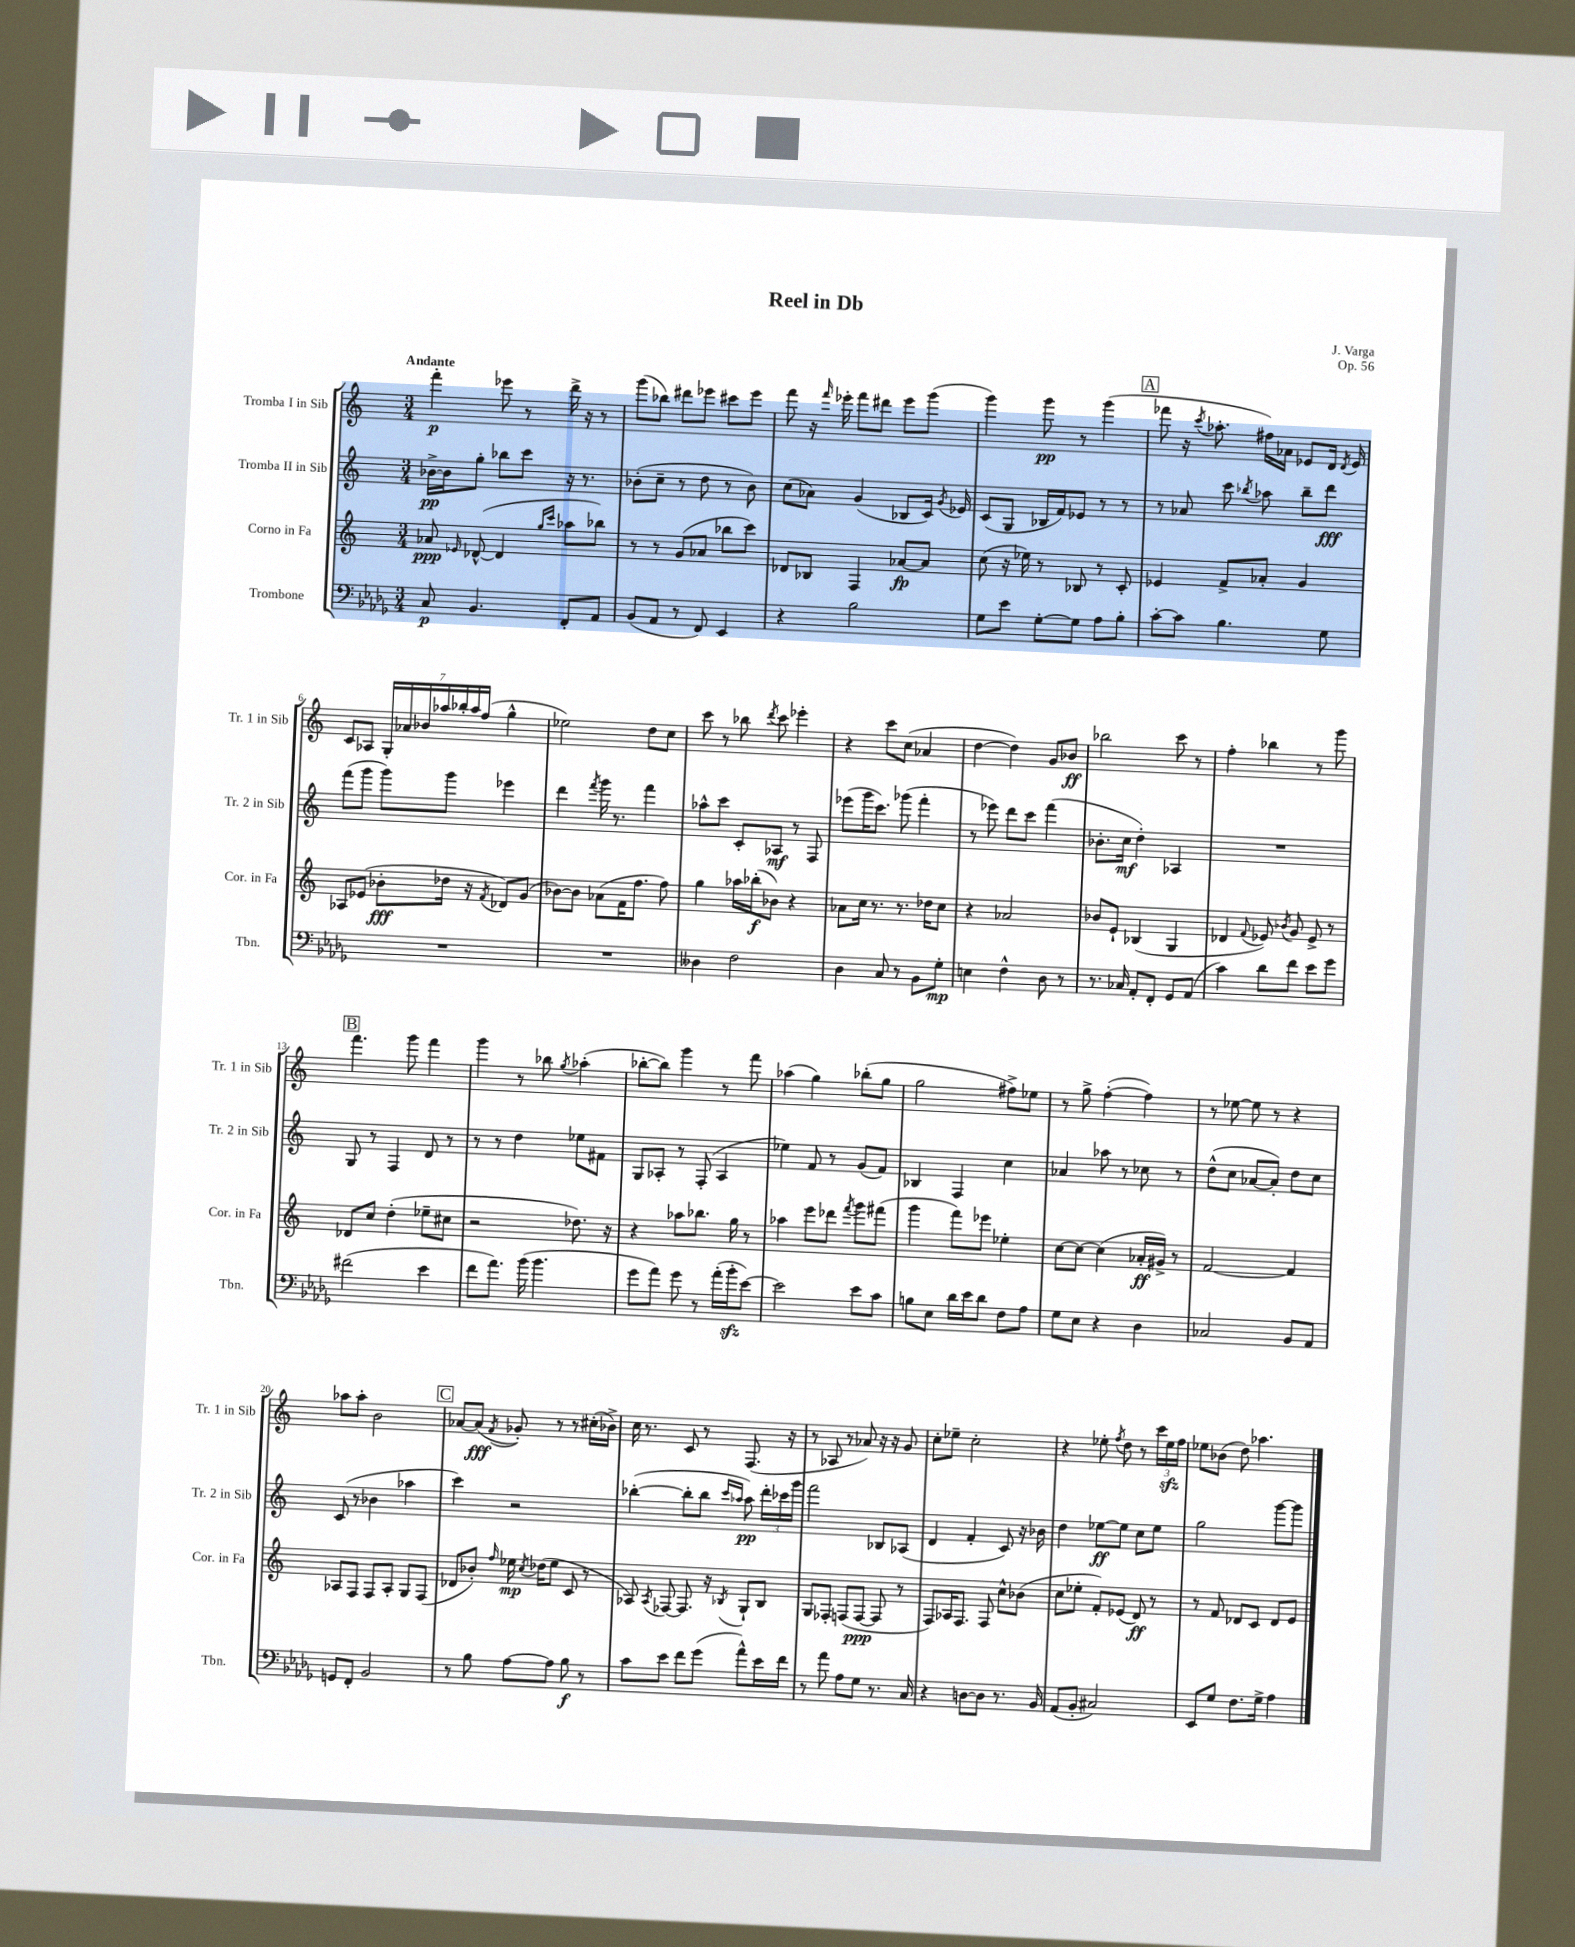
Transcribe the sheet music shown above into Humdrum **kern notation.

**kern	**kern	**kern	**kern
*staff4	*staff3	*staff2	*staff1
*clefF4	*clefG2	*clefG2	*clefG2
*k[b-e-a-d-g-]	*k[]	*k[]	*k[]
*M3/4	*M3/4	*M3/4	*M3/4
8C	8a-	[16b-^	4fff'
.	.	16b-]	.
.	16qqe-	.	.
4.BB-	([8d-^^	8gg'	.
.	4d-]	8bb-	8eee-
.	.	8ccc	8r
.	16qqgg	.	.
.	16qqccc	.	.
8FF'	8aa-	16r	16ddd^
.	.	8.r	16r
8AA-	8bb-)	.	8r
=	=	=	=
(8BB-	8r	(8b-'	(8ggg
8AA-	8r	8cc~	8bb-)
8r	(8g	8r	8ddd#
8FF)	8a-	8dd	8eee-
4EE-	8bb-	8r	8ccc#
.	8ccc)	8b-)	8eee-
=	=	=	=
4r	8d-	(8cc	8fff
.	8B-	8a-)	16r
.	.	.	16qqfff
.	.	.	16eee-'
2B-	4F	(4g	8fff
.	.	.	8ddd#
.	[8a-	8B-	8eee-
.	8a-]	16c)	(8ggg
.	.	8qg	.
.	.	16e-	.
=	=	=	=
8G-	(8cc	(8c	4ggg)
8e-	16r	8G	.
.	16ee-)	.	.
[8G-'	8r	16B-	8ggg
.	.	16f)	.
8G-]	8B-	8e-	8r
8A-	8r	8r	(4ggg
8B-'	8c'	8r	.
=	=	=	=
[8c'	4e-	8r	8fff-
8c]	.	8a-	16r
.	.	.	8qccc
.	.	.	8.aa-'
4.B-	8f^	8ccc	.
.	.	8qbb-	.
.	8a-'	8aa-	16ff#)
.	.	.	16a-
.	4g	8bb-~	8e-
8G-	.	8ddd	16d
.	.	.	8qd
.	.	.	16e-
=	=	=	=
2.r	8A-	(8fff	8c
.	(8e-	8ggg	8A-
.	8b-'	8ggg)	28G'
.	.	.	28a-
.	.	.	28b-
.	.	.	28aa-
.	16dd-	8ggg	.
.	.	.	28bb-'
.	.	.	28aa-
.	16r	.	.
.	.	.	(28ff
.	8qf	.	.
.	8d-)	4eee-	4gg^^
.	(8g	.	.
=	=	=	=
2.r	[8b-)	4ddd	2ee-)
.	8b-]	.	.
.	.	8qfff	.
.	(8a-	16ggg	.
.	.	8.r	.
.	16f	.	.
.	8.ff	.	.
.	.	4fff	8dd
.	8ff)	.	8cc
=	=	=	=
4D--	4gg	8aa-^^	8ccc
.	.	8ccc	8r
2F	16aa-	8c'	8bb-
.	(16bb-'	.	.
.	.	.	8qddd
.	8b-)	8A-	8ccc
.	4r	8r	4eee-'
.	.	8F	.
=	=	=	=
4D-	8a-	(8eee-	4r
.	16cc	16ggg	.
.	8.r	8.ccc)	.
8C	.	.	8ccc
8r	8.r	(8ggg-	(8cc
8BB-	.	4fff'	4a-
.	16dd-	.	.
8G-'	8cc	.	.
=	=	=	=
4E	4r	8r	[4dd
.	.	8eee-)	.
4F^^	2a-	8ddd	4dd])
.	.	8ccc	.
8D-	.	(4fff	8g
8r	.	.	8b-
=	=	=	=
8.r	8b-	8.b-'	2bb-
.	8e`	.	.
16C-	.	16cc	.
8AA-'	(4B-	4dd')	.
8FF'	.	.	.
8GG-	4G	4A-	8ccc
(8AA-	.	.	8r
=	=	=	=
4c)	4d-	2.r	4ff'
.	8qqf	.	.
8d-	8e-)	.	4bb-
.	8qb-	.	.
8f	8g	.	.
8e-	8e-^	.	8r
8g-	8r	.	8ggg
=	=	=	=
(2f#	8d-	8G	4.fff
.	8cc	8r	.
.	(4dd'	4F	.
.	.	.	8ggg
4e-	8ee-~	8d	4fff
.	8cc#	8r	.
=	=	=	=
8f	2r	8r	4ggg
8.a-)	.	8r	.
.	.	4dd	8r
(16b-	.	.	.
4.b-	.	.	8bb-
.	.	.	8qgg
.	8.dd-)	8ee-	(4aa-'
.	.	8f#	.
.	16r	.	.
=	=	=	=
8g-	4r	8G	[8bb-'
8a-)	.	8A-'	8bb-])
8g-	8aa-	8r	4ggg
8r	8.bb-	(8F'	.
(16a-'	.	4A-	8r
16b-'	16gg	.	.
[8e-)	8r	.	8fff
=	=	=	=
2e-]	4aa-	4ee-)	(4aa-
.	8eee	8f	4gg)
.	8ddd-	8r	.
.	8qfff	.	.
8e-	8ggg	(8g	(8bb-'
8c	(8fff#	8f)	8gg
=	=	=	=
8B	4ggg	4B-	2gg
8E-	.	.	.
16d-	8fff)	4F	.
16e-	.	.	.
8d-	8eee-	.	.
8F	4ee-'	4cc	8ff#^)
8A-	.	.	8ee-
=	=	=	=
8G-	[8cc	4a-	8r
8E-	8cc_	.	8gg^
4r	(4cc]	8aa-	([4ff'
.	.	8r	.
4D-	16a-'	8cc-	4ff])
.	16g#^)	.	.
.	8r	8r	.
=	=	=	=
2C-	[2f	(8dd^^	8r
.	.	8cc	[8ee-
.	.	[8a-	8ee-]
.	.	8a-'])	8r
8BB-	4f]	8dd	4r
8AA-	.	8cc	.
=	=	=	=
8GG	8A-	(8c	8aa-
8FF'	8F	8r	8aa-'
2BB-	8F	4b-	2b
.	8A-'	.	.
.	8G	4aa-	.
.	(8F	.	.
=	=	=	=
8r	8d-	4ccc)	[8a-
8B-	8b-')	.	(8a-]
.	16qqff	.	8qf
[8A-	16ee-	2r	8g-')
.	8qcc	.	.
.	(16dd-	.	.
8A-]	8ee-	.	8r
8B-	8c	.	8r
8r	8r	.	(16cc#'
.	.	.	16b-^)
=	=	=	=
8c	8A-)	([4bb-'	16cc
.	.	.	8.r
.	8qA-	.	.
8e-	[8F-	.	.
8f	8.F-]	8bb-']	8c
(8g-	.	8bb-	8r
.	16r	.	.
.	.	16qqccc	.
.	8qB-	16qqaa-	.
8a-^^)	8G`	8aa-)	(8.F
16e-	8B-	24ddd'	.
.	.	24ccc-	.
16f	.	.	16r
.	.	24ggg	.
=	=	=	=
8r	8G	2fff	8r
8a-	8F-'	.	8A-
8A-	(8F	.	8r
8G-	[8F	.	8a-)
8.r	8F]	8B-	16r
.	.	.	16r
.	8r	(8A-	8g
16C	.	.	.
=	=	=	=
4r	8F)	4d	8cc'
.	16A-	.	8ee-~
.	8.F	.	.
[8D	.	4f'	2cc'
8D]	8F	.	.
8.r	8cc^^	8c)	.
.	(8b-	16r	.
16BB-	.	16b-	.
=	=	=	=
(8AA-	8cc	4dd	4r
8BB-'	8ee-'	.	.
2C#)	8f')	[8ee-	8ee-'
.	.	.	8qff
.	(8e-	8ee-]	8dd
.	8d)	8cc	8r
.	8r	8ee-	24ccc
.	.	.	24ee-
.	.	.	24ff
=	=	=	=
8EE-	8r	2gg	8ee-
8G-	8f	.	(8b-
8.F	8d-	.	8dd)
.	8c	.	4.aa-
16G-^	.	.	.
4A-	8d-	[8ggg	.
.	8e	8ggg]	.
==	==	==	==
*-	*-	*-	*-
